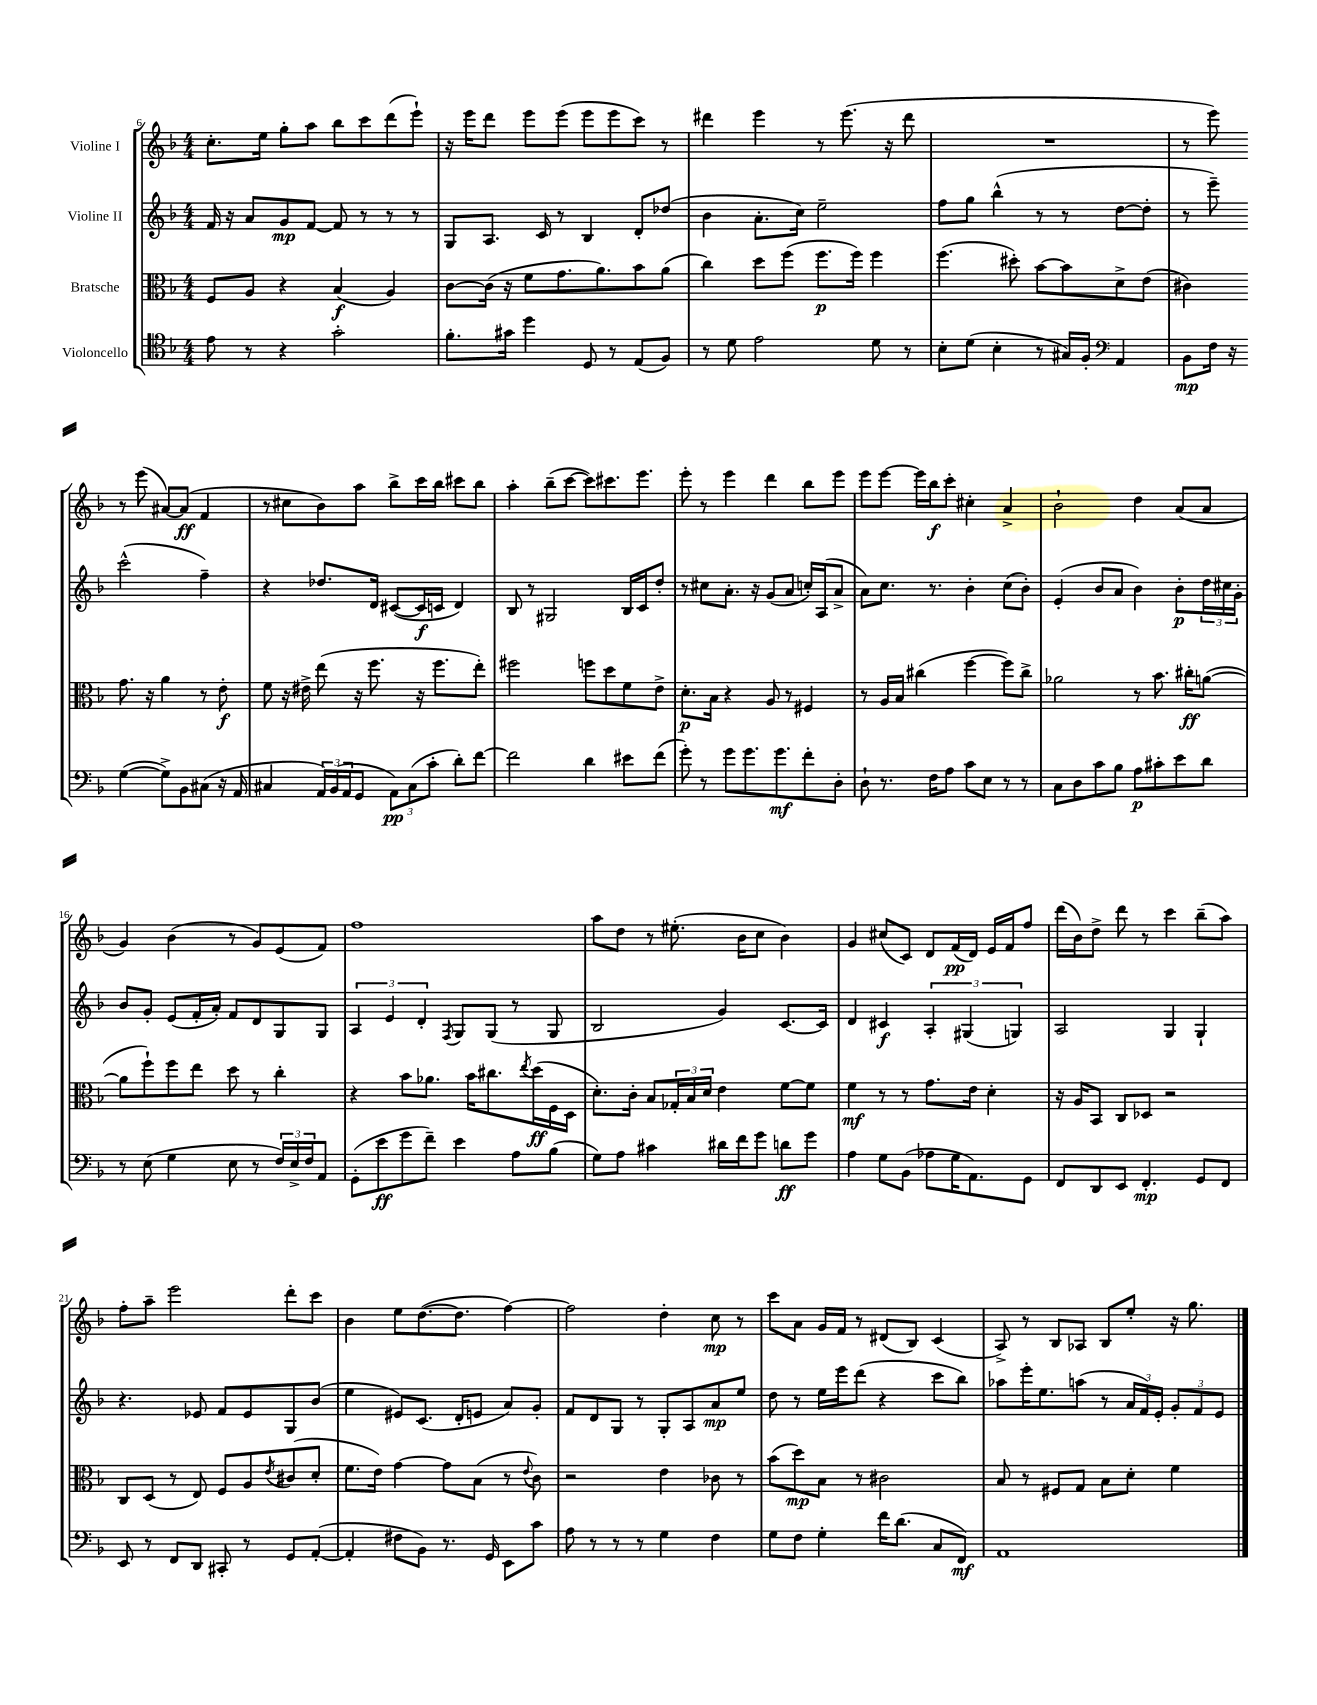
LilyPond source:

<<
\new StaffGroup <<
\new Staff = "s0" \with { instrumentName = "Violine I" } {
    \clef treble \key f \major \numericTimeSignature \time 4/4
    c''8.-. e''16 g''8-. a''8 bes''8 c'''8 d'''8( e'''8-!) |
    r16 e'''16 d'''8 e'''8 e'''8( e'''8 e'''8 c'''8) r8 |
    dis'''4 e'''4 r8 e'''8.( r16 dis'''8 |
    R1 |
    r8 e'''8) r8 e'''8( ais'8~) ais'8\ff( f'4 |
    r8 cis''8 bes'8) a''8 bes''8-> c'''16 bes''16 cis'''8 bes''8 |
    a''4-. bes''8--( c'''8~ c'''8) cis'''8. e'''8. |
    e'''8-. r8 e'''4 d'''4 bes''8 e'''8 |
    e'''8 e'''8~ e'''16 bes''16\f c'''8-. cis''4-. a'4-> |
    bes'2-! d''4 a'8( a'8 |
    g'4) bes'4( r8 g'8) e'8( f'8) |
    f''1 |
    a''8 d''8 r8 eis''8.-.( bes'16 c''8 bes'4) |
    g'4 cis''8( c'8) d'8 f'16\pp( d'16) e'16 f'16 f''8 |
    d'''16( bes'16) d''8-> d'''8 r8 c'''4 bes''8--( a''8) |
    f''8-. a''8-- e'''2 d'''8-. c'''8 |
    bes'4 e''8 d''8.~( d''8. f''4~) |
    f''2 d''4-. c''8\mp r8 |
    c'''8 a'8 g'16 f'16 r8 dis'8( bes8) c'4( |
    a8->) r8 bes8 aes8 bes8 e''8-. r16 g''8. \bar "|." |
}
\new Staff = "s1" \with { instrumentName = "Violine II" } {
    \clef treble \key f \major \numericTimeSignature \time 4/4
    f'16 r16 a'8 g'8\mp f'8~ f'8 r8 r8 r8 |
    g8 a8. c'16 r8 bes4 d'8-. des''8( |
    bes'4 a'8.-. c''16) e''2-- |
    f''8 g''8 bes''4-^( r8 r8 d''8~ d''8-. |
    r8 e'''8--) c'''2-^( f''4--) |
    r4 des''8. d'16 cis'8~( cis'16\f c'16 d'4) |
    bes8 r8 gis2 bes16 c'16 d''8-. |
    r8 cis''8 a'8.-. r16 g'8( a'8 c''16-.) a16( a'8-> |
    a'8) c''8. r8. bes'4-. c''8( bes'8-.) |
    e'4-.( bes'8 a'8 bes'4) bes'8-.\p \tuplet 3/2 { d''16 cis''16 g'16-. } |
    bes'8 g'8-. e'8( f'16-. a'16-.) f'8 d'8 g8 g8 |
    \tuplet 3/2 { a4 e'4 d'4-. } \acciaccatura { f8 } g8 g8( r8 g8 |
    bes2 g'4) c'8.~ c'16 |
    d'4 cis'4\f \tuplet 3/2 { a4-. gis4( g4) } |
    a2 g4 g4-! |
    r4. ees'8 f'8 ees'8 g8 bes'8( |
    e''4 eis'8) c'8.( d'16-. e'8 a'8) g'8-. |
    f'8 d'8 g8 r8 g8-. a8 a'8\mp e''8 |
    d''8 r8 e''16 e'''16 d'''8( r4 c'''8 bes''8) |
    aes''8 e'''16-. e''8. a''8( r8 \tuplet 3/2 { a'16 f'16) e'16-. } \tuplet 3/2 { g'8-. f'8 e'8 } \bar "|." |
}
\new Staff = "s2" \with { instrumentName = "Bratsche" } {
    \clef alto \key f \major \numericTimeSignature \time 4/4
    f8 a8 r4 bes4\f( a4) |
    c'8~ c'16( r16 f'8 g'8. a'8.) bes'8 a'8( |
    c''4) d''8 f''8( f''8.\p f''16) f''4 |
    f''4.( dis''8-.) bes'8~ bes'8 d'8-> e'8( |
    cis'4) g'8. r16 a'4 r8 e'8-.\f |
    f'8 r16 eis'16-> e''8( r16 f''8. r16 f''8. e''8-.) |
    fis''2 f''8 d''8 f'8 e'8-> |
    d'8.-.\p bes16 r4 a8 r8 fis4 |
    r8 a16 bes16 cis''4( f''4~ f''8) cis''8-> |
    aes'2 r8 bes'8. cis''16-.\ff a'8~( |
    a'8 f''8-!) f''8 e''8 d''8 r8 c''4-. |
    r4 bes'8 aes'8. bes'16 cis''8. \acciaccatura { e''8 } d''16\ff( f16 d16 |
    d'8.-.) c'16-. bes8 \tuplet 3/2 { ges16-. bes16 d'16 } e'4 f'8~ f'8 |
    f'4\mf r8 r8 g'8. e'16 d'4-. |
    r16 a16 bes,8 c8 des8 r2 |
    c8 d8( r8 e8) f8 a8 \acciaccatura { e'8 } cis'8( d'8-. |
    f'8. e'16) g'4~ g'8 bes8( r8 \appoggiatura { e'8 } c'8) |
    r2 e'4 ces'8 r8 |
    bes'8( d''8\mp) bes8 r8 cis'2 |
    bes8 r8 fis8 g8 bes8 d'8-. f'4 \bar "|." |
}
\new Staff = "s3" \with { instrumentName = "Violoncello" } {
    \clef tenor \key f \major \numericTimeSignature \time 4/4
    e'8 r8 r4 g'2-. |
    f'8.-. gis'16 d''4 d8 r8 e8( f8) |
    r8 d'8 e'2 d'8 r8 |
    bes8-. d'8( bes4-. r8 gis16) f16-. \clef bass a,4 |
    bes,8\mp f16 r16 g4~( g8->) bes,8 cis8( r16 a,16 |
    cis4 \tuplet 3/2 { a,16) bes,16( a,16 } g,8 \tuplet 3/2 { a,8\pp) cis8( c'8-. } d'8-.) f'8~ |
    f'2 d'4 eis'8 f'8( |
    g'8-.) r8 g'8 g'8. g'8.\mf f'8-. d8-. |
    d8-! r8. f16 a8 c'8 e8 r8 r8 |
    c8 d8 c'8 bes8 a8\p cis'8-. e'8 d'8 |
    r8 e8( g4 e8 r8 \tuplet 3/2 { f16) e16-> f16 } a,8 |
    g,8-.( e'8\ff g'8 f'8--) e'4 a8 bes8( |
    g8) a8 cis'4 dis'16 f'16 g'8 d'8\ff g'8 |
    a4 g8 bes,8( aes8 g16 a,8.) g,8 |
    f,8 d,8 e,8 f,4.-.\mp g,8 f,8 |
    e,8 r8 f,8 d,8 cis,8-. r8 g,8 a,8~-.( |
    a,4-. fis8 bes,8) r8. g,16 e,8 c'8 |
    a8 r8 r8 r8 g4 f4 |
    g8 f8 g4-. f'16 d'8.( c8 f,8\mf) |
    a,1 \bar "|." |
}
>>
>>
\layout { \context { \Score currentBarNumber = #6 } }
